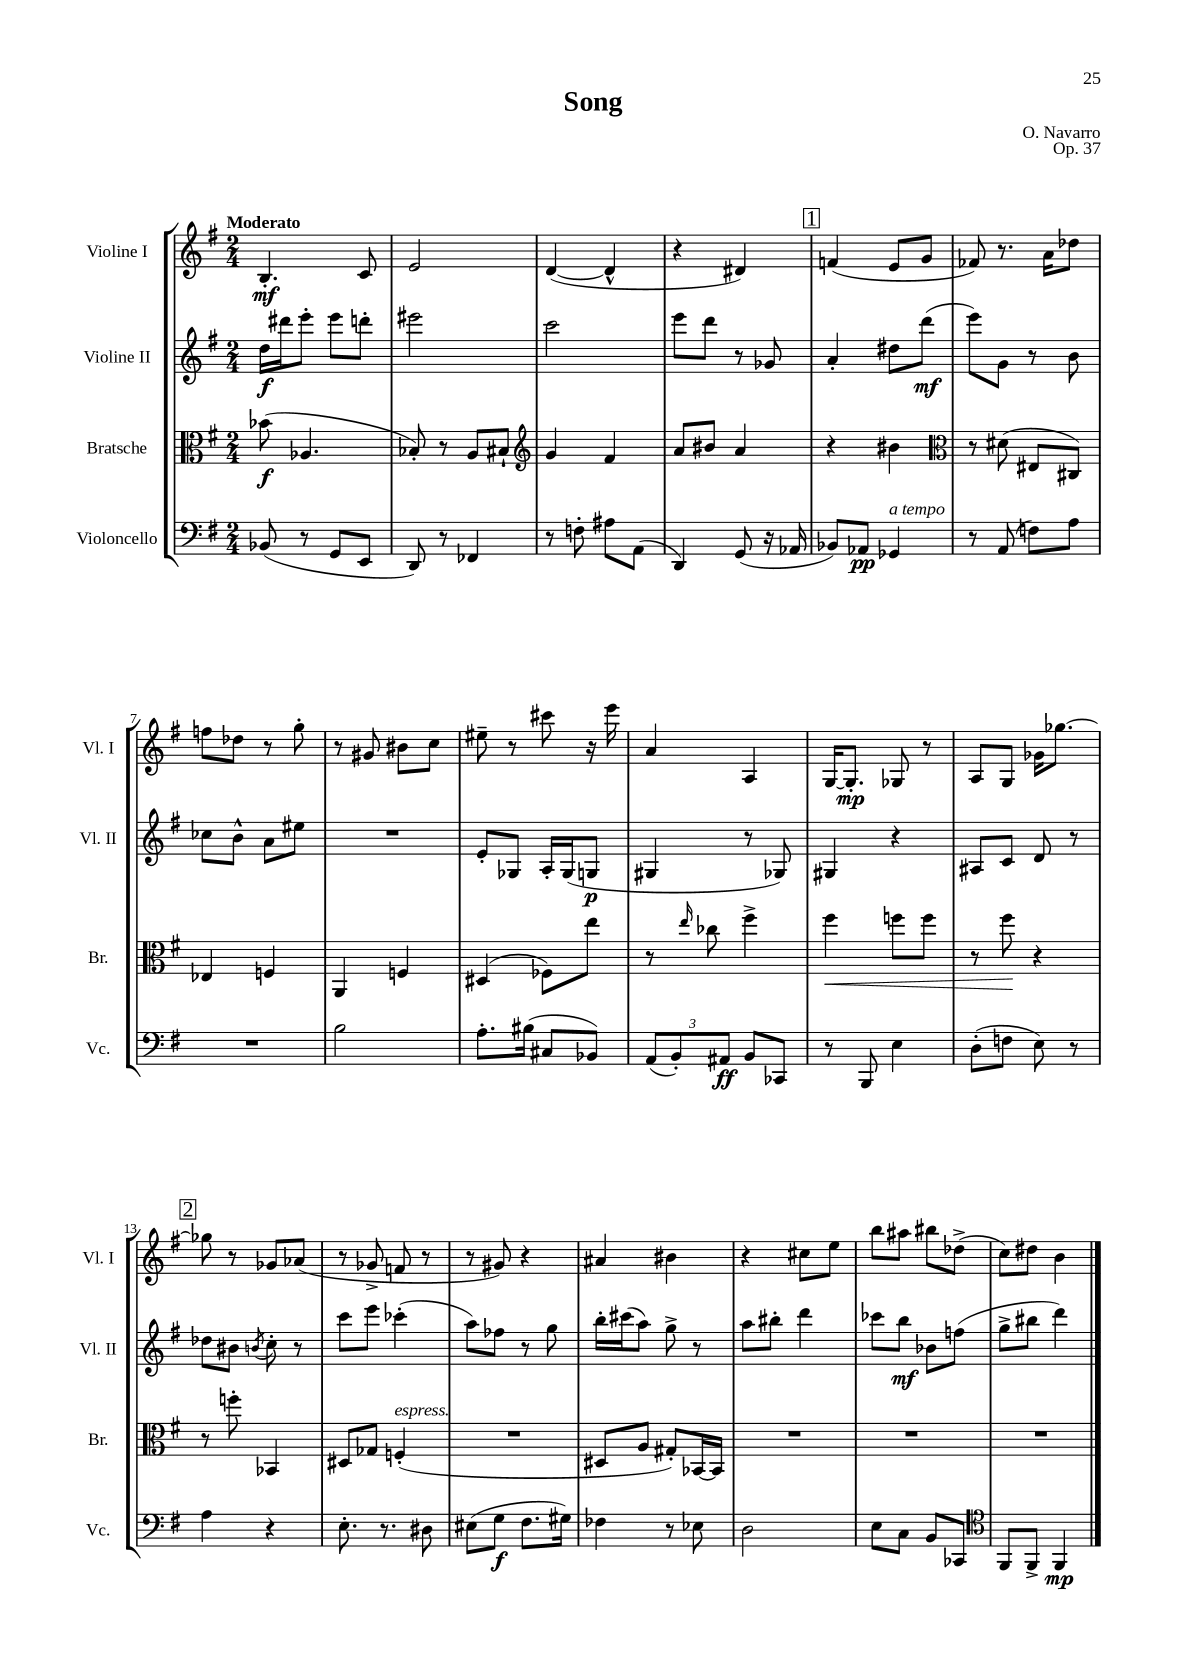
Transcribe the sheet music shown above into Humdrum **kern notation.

**kern	**dynam	**kern	**dynam	**kern	**dynam	**kern	**dynam
*part4	*part4	*part3	*part3	*part2	*part2	*part1	*part1
*staff4	*staff4	*staff3	*staff3	*staff2	*staff2	*staff1	*staff1
*I"Violoncello	*	*I"Bratsche	*	*I"Violine II	*	*I"Violine I	*
*I'Vc.	*	*I'Br.	*	*I'Vl. II	*	*I'Vl. I	*
*clefF4	*	*clefC3	*	*clefG2	*	*clefG2	*
*k[f#]	*	*k[f#]	*	*k[f#]	*	*k[f#]	*
*M2/4	*	*M2/4	*	*M2/4	*	*M2/4	*
=1	=1	=1	=1	=1	=1	=1	=1
!	!	!	!	!	!	!LO:TX:a:B:t=Moderato	!
(8BB-X/	.	(8b-X\	f	16dd\LL	f	4.B'/	mf
.	.	.	.	16ddd#X\J	.	.	.
8r	.	4.A-X/	.	8eee'\J	.	.	.
8GG/L	.	.	.	8eee\L	.	.	.
8EE/J	.	.	.	8dddn'\J	.	8c/	.
=2	=2	=2	=2	=2	=2	=2	=2
8DD/)	.	8B-X'/)	.	2eee#X\	.	2e/	.
8r	.	8r	.	.	.	.	.
4FF-X/	.	8A/L	.	.	.	.	.
.	.	8B#X`/J	.	.	.	.	.
=3	=3	=3	=3	=3	=3	=3	=3
*	*	*clefG2	*	*	*	*	*
8r	.	4g/	.	2ccc\	.	([4d/	.
8Fn'\	.	.	.	.	.	.	.
8A#X\L	.	4f#/	.	.	.	4d^^/]	.
(8AA\J	.	.	.	.	.	.	.
=4	=4	=4	=4	=4	=4	=4	=4
4DD/)	.	8a/L	.	8eee\L	.	4r	.
.	.	8b#X/J	.	8ddd\J	.	.	.
(8GG/	.	4a/	.	8r	.	4d#X/)	.
16r	.	.	.	8g-X/	.	.	.
16AA-X/	.	.	.	.	.	.	.
!!LO:REH:place=s1:t=1
=5	=5	=5	=5	=5	=5	=5	=5
8BB-X/L)	.	4r	.	4a'/	.	(4fn/	.
8AA-X/J	pp	.	.	.	.	.	.
!LO:TX:a:i:t=a tempo	!	!	!	!	!	!	!
4GG-X/	.	4b#X\	.	8dd#X\L	.	8e/L	.
.	.	.	.	(8ddd\J	mf	8g/J	.
=6	=6	=6	=6	=6	=6	=6	=6
*	*	*clefC3	*	*	*	*	*
8r	.	8r	.	8eee\L)	.	8f-X/)	.
(8AA/	.	(8d#X\	.	8g\J	.	8.r	.
8Fn\L)	.	8E#X/L	.	8r	.	.	.
.	.	.	.	.	.	16a\KL	.
8A\J	.	8C#X/J)	.	8b\	.	8dd-X\J	.
!!LO:LB:g=z
=7	=7	=7	=7	=7	=7	=7	=7
2r	.	4E-X/	.	8cc-X\L	.	8ffn\L	.
.	.	.	.	8b^^\J	.	8dd-X\J	.
.	.	4Fn/	.	8a\L	.	8r	.
.	.	.	.	8ee#X\J	.	8gg'\	.
=8	=8	=8	=8	=8	=8	=8	=8
2B\	.	4AA/	.	2r	.	8r	.
.	.	.	.	.	.	8g#X/	.
.	.	4Fn/	.	.	.	8b#X\L	.
.	.	.	.	.	.	8cc\J	.
=9	=9	=9	=9	=9	=9	=9	=9
8.A'\L	.	(4D#X/	.	8e'/L	.	8ee#X~\	.
.	.	.	.	8G-X/J	.	8r	.
(16B#X\Jk	.	.	.	.	.	.	.
8C#X/L	.	8F-X\L)	.	16A'/LL	.	8ccc#X\	.
.	.	.	.	(16G-/J	.	.	.
8BB-X/J)	.	8ee\J	.	8Gn/J	p	16r	.
.	.	.	.	.	.	16eee\	.
=10	=10	=10	=10	=10	=10	=10	=10
(12AA/L	.	8r	.	4G#X/	.	4a/	.
12BB'/)	.	.	.	.	.	.	.
.	.	16qqee/	.	.	.	.	.
.	.	8cc-X\	.	.	.	.	.
12AA#X/J	ff	.	.	.	.	.	.
8BB/L	.	4ff#^\	.	8r	.	4A/	.
8CC-X/J	.	.	.	8G-X/)	.	.	.
=11	=11	=11	=11	=11	=11	=11	=11
!	!	!	!LO:HP:b	!	!	!	!
8r	.	4ff#\	<	4G#X/	.	[16G/KL	.
.	.	.	.	.	.	8.G'/J]	mp
8BBB/	.	.	.	.	.	.	.
4E\	.	8ffn\L	.	4r	.	8G-X/	.
.	.	8ff\J	.	.	.	8r	.
=12	=12	=12	=12	=12	=12	=12	=12
(8D'\L	.	8r	.	8A#X/L	.	8A/L	.
8Fn\J	.	8ff#\	.	8c/J	.	8G/J	.
8E\)	.	4r	[	8d/	.	16g-X\KL	.
.	.	.	.	.	.	[8.gg-X\J	.
8r	.	.	.	8r	.	.	.
!!LO:LB:g=z
!!LO:REH:place=s1:t=2
=13	=13	=13	=13	=13	=13	=13	=13
4A\	.	8r	.	8dd-X\L	.	8gg-X\]	.
.	.	8ffn'\	.	8b#X\J	.	8r	.
.	.	.	.	8qbn/	.	.	.
4r	.	4BB-X/	.	8cc'\	.	8g-X/L	.
.	.	.	.	8r	.	(8a-X/J	.
=14	=14	=14	=14	=14	=14	=14	=14
8.E'\	.	8D#X/L	.	8ccc\L	.	8r	.
.	.	8G-X/J	.	8eee\J	.	8g-X^/	.
8.r	.	.	.	.	.	.	.
!	!	!LO:TX:a:i:t=espress.	!	!	!	!	!
.	.	(4Fn'/	.	(4ccc-X'\	.	8fn/	.
8D#X\	.	.	.	.	.	8r	.
=15	=15	=15	=15	=15	=15	=15	=15
(8E#X\L	.	2r	.	8aa\L)	.	8r	.
8G\J	f	.	.	8ff-X\J	.	8g#X/)	.
8.F#\L	.	.	.	8r	.	4r	.
.	.	.	.	8gg\	.	.	.
16G#X\Jk)	.	.	.	.	.	.	.
=16	=16	=16	=16	=16	=16	=16	=16
4F-X\	.	8D#X/L	.	16bb'\LL	.	4a#X/	.
.	.	.	.	(16ccc#X\J	.	.	.
.	.	8A/J	.	8aa\J)	.	.	.
8r	.	8G#X'/L)	.	8gg^\	.	4b#X\	.
8E-X\	.	[16BB-X/L	.	8r	.	.	.
.	.	16BB-/JJ]	.	.	.	.	.
=17	=17	=17	=17	=17	=17	=17	=17
2D\	.	2r	.	8aa\L	.	4r	.
.	.	.	.	8bb#X'\J	.	.	.
.	.	.	.	4ddd\	.	8cc#X\L	.
.	.	.	.	.	.	8ee\J	.
=18	=18	=18	=18	=18	=18	=18	=18
8E\L	.	2r	.	8ccc-X\L	.	8bb\L	.
8C\J	.	.	.	8bb\J	mf	8aa#X\J	.
8BB/L	.	.	.	8b-X\L	.	8bb#X\L	.
8CC-X/J	.	.	.	(8ffn\J	.	(8dd-X^\J	.
=19	=19	=19	=19	=19	=19	=19	=19
*clefC4	*	*	*	*	*	*	*
8FF#/L	.	2r	.	8gg^\L	.	8cc\L)	.
8FF#^/J	.	.	.	8bb#X\J	.	8dd#X\J	.
4FF#/	mp	.	.	4ddd\)	.	4b\	.
==	==	==	==	==	==	==	==
*-	*-	*-	*-	*-	*-	*-	*-
